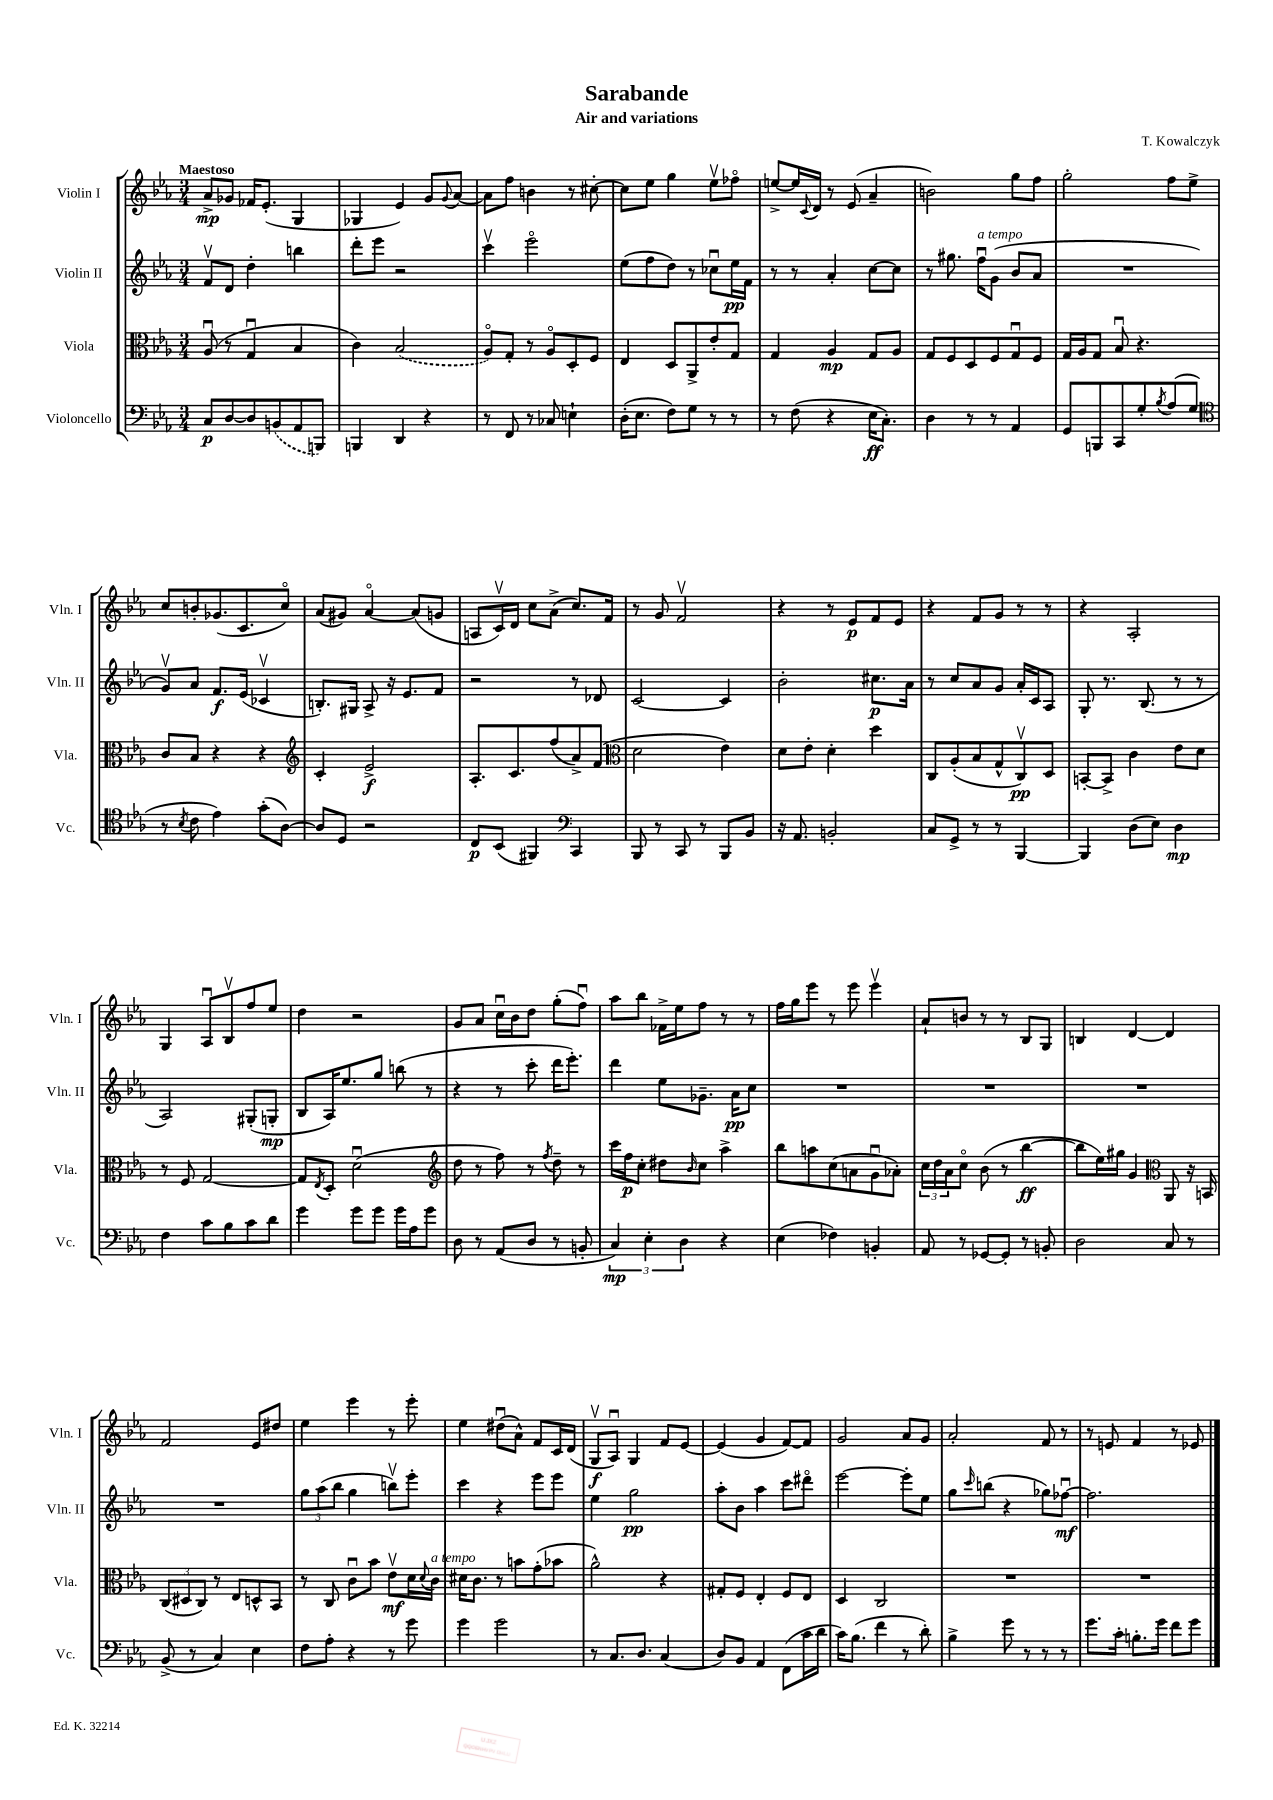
\header { title = "Sarabande" composer = "T. Kowalczyk" subtitle = "Air and variations" }
<<
\new StaffGroup <<
\new Staff = "s0" \with { instrumentName = "Violin I" shortInstrumentName = "Vln. I" } {
    \clef treble \key ees \major \numericTimeSignature \time 3/4 \tempo "Maestoso"
    aes'8->\mp ges'8 fes'16 ees'8.-.( g4 |
    ges4 ees'4) g'8 \appoggiatura { g'8 } aes'8~ |
    aes'8 f''8 b'4 r8 cis''8~-. |
    cis''8 ees''8 g''4 ees''8\upbow fes''8\flageolet |
    e''8~-> e''16 \appoggiatura { c'8 } d'16 r8 ees'8( aes'4-- |
    b'2) g''8 f''8 |
    g''2-. f''8 ees''8-> |
    c''8 b'8-. ges'8.( c'8. c''8\flageolet) |
    aes'8( gis'8) aes'4~\flageolet aes'8( g'8 |
    a8 c'16\upbow) d'16 c''8 aes'8->( c''8.) f'16 |
    r8 g'8 f'2\upbow |
    r4 r8 ees'8\p f'8 ees'8 |
    r4 f'8 g'8 r8 r8 |
    r4 aes2-. |
    g4 aes8\downbow bes8\upbow f''8 ees''8 |
    d''4 r2 |
    g'8 aes'8 c''16\downbow bes'16 d''8 g''8-.( f''8\downbow) |
    aes''8 bes''8 fes'16-> ees''16 f''8 r8 r8 |
    f''16 g''16 ees'''8 r8 ees'''8 ees'''4\upbow |
    aes'8-! b'8 r8 r8 bes8 g8 |
    b4 d'4~ d'4 |
    f'2 ees'8 dis''8 |
    ees''4 ees'''4 r8 ees'''8-. |
    ees''4 dis''8\downbow( aes'8-^) f'8 c'16 d'16( |
    g8\upbow\f aes8\downbow) g4 f'8 ees'8~ |
    ees'4( g'4 f'8~) f'8 |
    g'2 aes'8 g'8 |
    aes'2-. f'8 r8 |
    r8 e'8 f'4 r8 ees'8 \bar "|." |
}
\new Staff = "s1" \with { instrumentName = "Violin II" shortInstrumentName = "Vln. II" } {
    \clef treble \key ees \major \numericTimeSignature \time 3/4
    f'8\upbow d'8 d''4-. b''4 |
    d'''8-. ees'''8 r2 |
    c'''4\upbow ees'''2\flageolet |
    ees''8( f''8 d''8) r8 ces''8\downbow ees''16\pp f'16 |
    r8 r8 aes'4-. c''8~ c''8 |
    r8 gis''8. f''16\downbow^\markup { \italic "a tempo" } g'8( bes'8 aes'8 |
    R2. |
    g'8\upbow) aes'8 f'8.\f ees'16( ces'4\upbow |
    b8.-.) gis16 aes8-> r16 ees'8. f'8 |
    r2 r8 des'8 |
    c'2~ c'4 |
    bes'2-. cis''8.\p aes'16 |
    r8 c''8 aes'8 g'8 aes'16-. c'16 aes8 |
    g8-. r8. bes8.( r8 r8 |
    aes2) gis8-.( g8-.\mp |
    bes8 aes16) ees''8. g''8 b''8( r8 |
    r4 r8 c'''8-. d'''16 ees'''8.-.) |
    d'''4 ees''8 ges'8.-- aes'16\pp c''8 |
    R2. |
    R2. |
    R2. |
    R2. |
    \tuplet 3/2 { g''8 aes''8( bes''8 } g''4 b''8\upbow) ees'''8-. |
    c'''4 r4 ees'''8 ees'''8 |
    ees''4 g''2\pp |
    aes''8-. bes'8 aes''4 c'''8 dis'''8\flageolet |
    ees'''2~ ees'''8-. ees''8 |
    g''8 \grace { c'''16 } b''8( r4 ges''8) fes''8~\downbow\mf |
    fes''2. \bar "|." |
}
\new Staff = "s2" \with { instrumentName = "Viola" shortInstrumentName = "Vla." } {
    \clef alto \key ees \major \numericTimeSignature \time 3/4
    aes8\downbow( r8 g4\downbow bes4 |
    c'4) \once \slurDashed bes2( |
    aes8\flageolet) g8-. r8 aes8\flageolet d8-. f8 |
    ees4 d8 aes,8-> ees'8-. g8 |
    g4 aes4\mp g8 aes8 |
    g8 f8 d8 f8 g8\downbow f8 |
    g16 aes16 g8 bes8\downbow r4. |
    c'8 bes8 r4 r4 |
    \clef treble c'4-. ees'2->\f |
    aes8.-. c'8. f''8( aes'8->) f'8( |
    \clef alto d'2 ees'4) |
    d'8 ees'8-. d'4-. d''4 |
    c8 aes8-.( bes8 g8-^ c8\upbow\pp) d8 |
    b,8~-. b,8-> c'4 ees'8 d'8 |
    r8 f8 g2~ |
    g8 \acciaccatura { ees8 } d8-. d'2\downbow( |
    \clef treble d''8 r8 f''8) r8 \acciaccatura { f''8 } d''8-- r8 |
    c'''16 f''16\p c''8-. dis''8 \grace { bes'16 } c''8 aes''4-> |
    bes''8 a''8 c''8( a'8 g'8\downbow aes'8-.) |
    \tuplet 3/2 { c''16 d''16 aes'16 } c''8\flageolet bes'8( r8 bes''4~\ff |
    bes''8 ees''16) gis''16 g'4 \clef alto aes,8 r16 b,16 |
    \tuplet 3/2 { c8( dis8 c8) } r8 ees8 d8-^ bes,8 |
    r8 c8 c'8\downbow bes'8 ees'8\upbow\mf d'16 \appoggiatura { d'8 } c'16^\markup { \italic "a tempo" } |
    dis'16 c'8. r8 b'8 g'8-.( bes'8 |
    aes'2-^) r4 |
    gis8-. f8 ees4-. f8 ees8 |
    d4 c2 |
    R2. |
    R2. \bar "|." |
}
\new Staff = "s3" \with { instrumentName = "Violoncello" shortInstrumentName = "Vc." } {
    \clef bass \key ees \major \numericTimeSignature \time 3/4
    c8\p d8~ d8 \once \slurDashed b,8( aes,8 b,,8) |
    b,,4 d,4 r4 |
    r8 f,8 r8 ces8 e4-! |
    d16-.( ees8. f8) g8 r8 r8 |
    r8 f8( r4 ees16\ff c8.-.) |
    d4 r8 r8 aes,4 |
    g,8 b,,8 c,8 g8-. \acciaccatura { bes8 } aes8( g8 |
    \clef tenor r8 \acciaccatura { bes8 } c'8 ees'4) g'8-.( aes8~) |
    aes8 d8 r2 |
    c8\p bes,8( fis,4) \clef bass c,4 |
    bes,,8 r8 c,8 r8 bes,,8 bes,8 |
    r16 aes,8. b,2-. |
    c8 g,8-> r8 r8 bes,,4~ |
    bes,,4 d8( ees8) d4\mp |
    f4 c'8 bes8 c'8 d'8 |
    g'4 g'8 g'8 g'16 aes16 g'8 |
    d8 r8 aes,8( d8 r8 b,8-. |
    \tuplet 3/2 { c4\mp) ees4-. d4 } r4 |
    ees4( fes4) b,4-. |
    aes,8 r8 ges,8~ ges,8-. r8 b,8-. |
    d2 c8 r8 |
    bes,8->( r8 c4) ees4 |
    f8 aes8-. r4 r8 g'8 |
    g'4 g'2 |
    r8 c8. d8. c4( |
    d8) bes,8 aes,4 f,8( c'16 d'16 |
    c'16) bes8.( f'4 r8 d'8-.) |
    bes4-> g'8 r8 r8 r8 |
    g'8. c'16-. b8.-. g'16 f'8 g'8 \bar "|." |
}
>>
>>
\layout { \context { \Score \remove "Bar_number_engraver" } }
